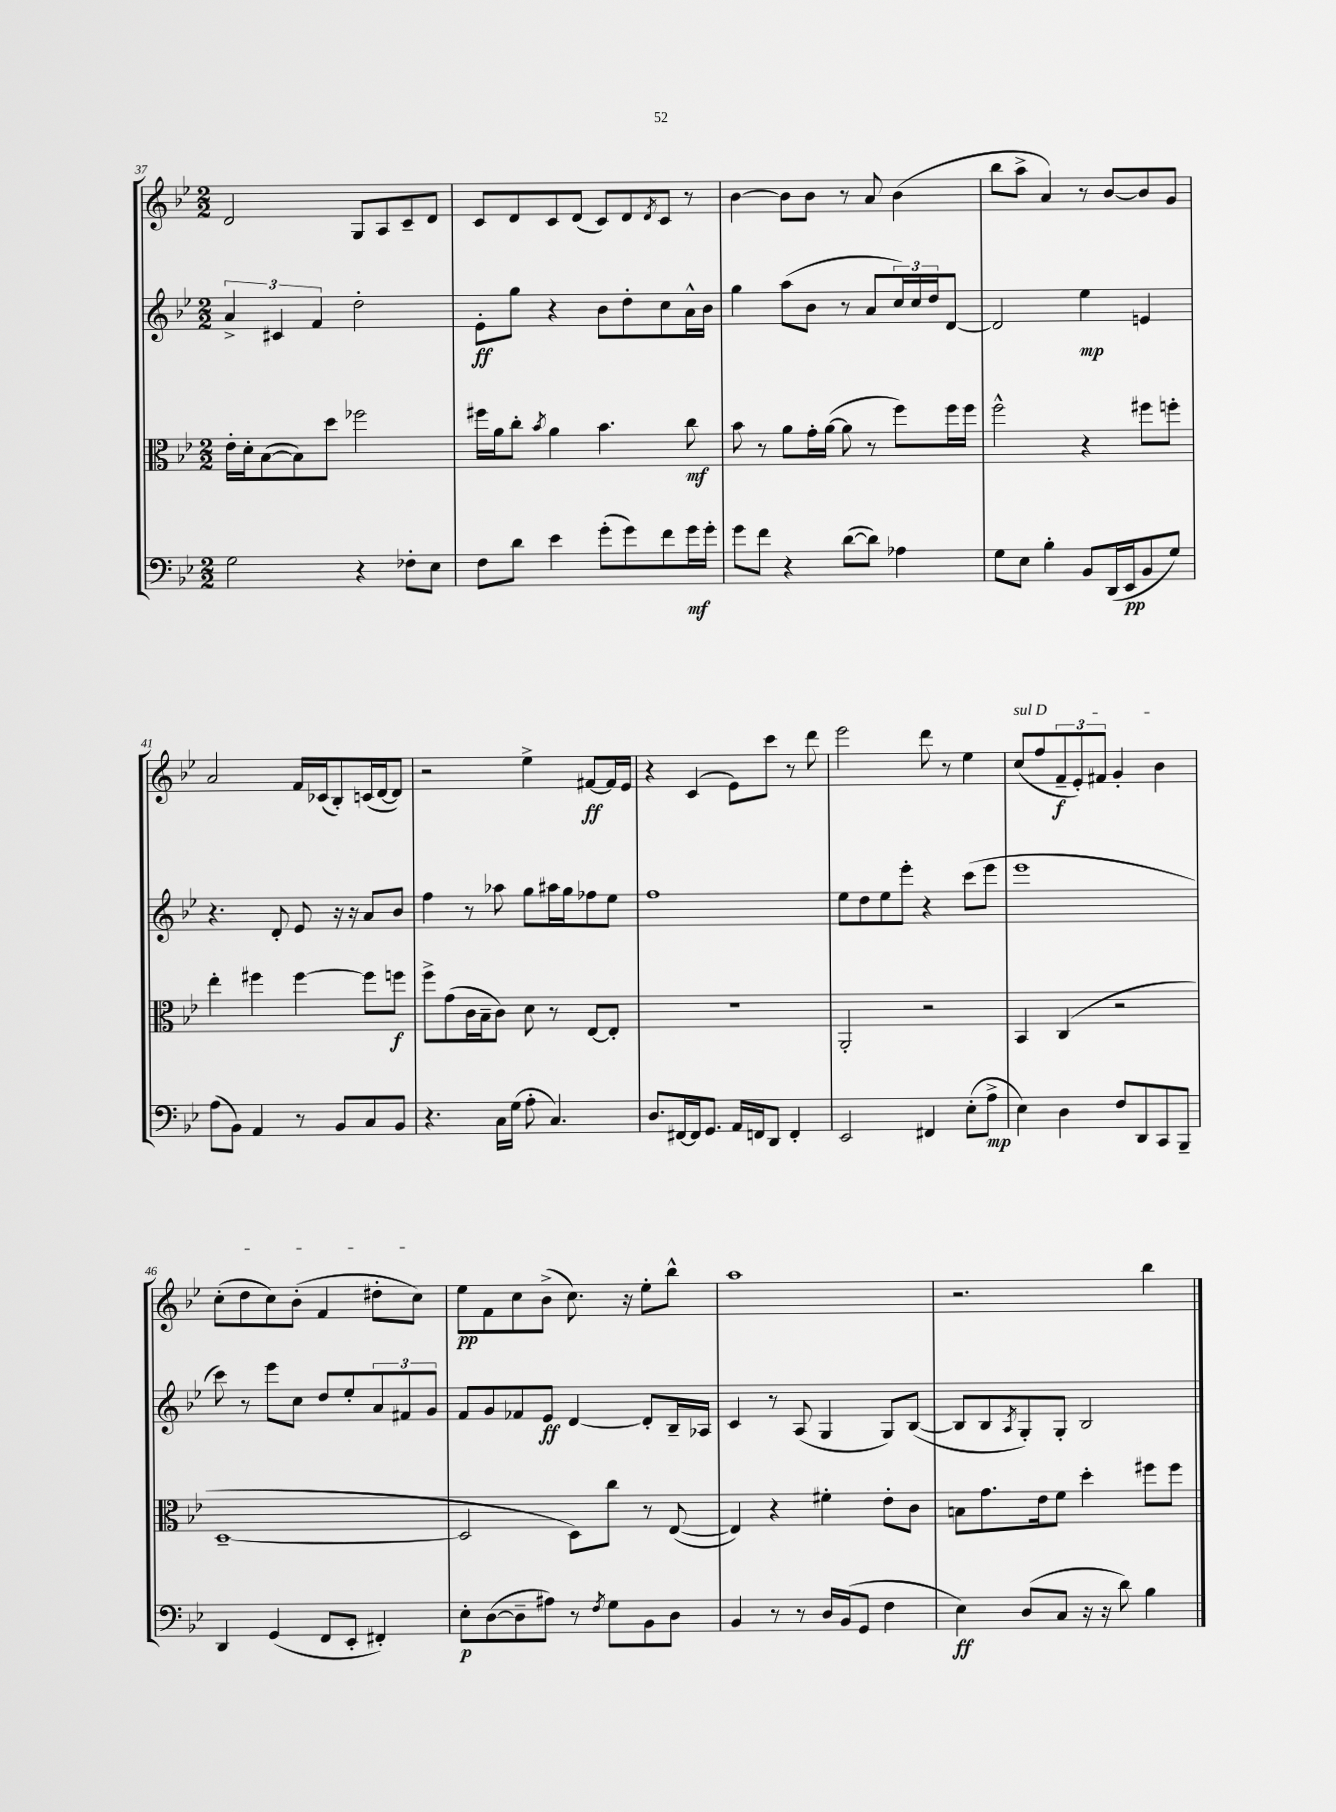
<<
\new StaffGroup <<
\new Staff = "s0" {
    \clef treble \key bes \major \numericTimeSignature \time 2/2
    d'2 g8 a8 c'8-- d'8 |
    c'8 d'8 c'8 d'8( c'8) d'8 \acciaccatura { d'8 } c'8 r8 |
    bes'4~ bes'8 bes'8 r8 a'8 bes'4( |
    bes''8 a''8-> a'4) r8 bes'8~ bes'8 g'8 |
    a'2 f'16 ces'16( bes8-.) c'16( d'16~ d'8) |
    r2 ees''4-> fis'8~\ff fis'16 ees'16 |
    r4 c'4( ees'8) c'''8 r8 d'''8 |
    ees'''2 d'''8 r8 ees''4 |
    \once \override TextSpanner.bound-details.left.text = \markup { \italic "sul D" } c''8\startTextSpan( f''8 \tuplet 3/2 { f'8--\f ees'8-.) fis'8 } g'4-. bes'4 |
    c''8-.( d''8 c''8) bes'8-.( f'4 dis''8-. c''8\stopTextSpan) |
    ees''8\pp f'8 c''8 bes'8->( c''8.) r16 ees''8-. bes''8-^ |
    a''1 |
    r2. bes''4 \bar "|." |
}
\new Staff = "s1" {
    \clef treble \key bes \major \numericTimeSignature \time 2/2
    \tuplet 3/2 { a'4-> cis'4 f'4 } d''2-. |
    ees'8-.\ff g''8 r4 bes'8 d''8-. c''8 a'16-^ bes'16 |
    g''4 a''8( bes'8 r8 a'8 \tuplet 3/2 { c''16) c''16 d''16 } d'8~ |
    d'2 ees''4\mp e'4 |
    r4. d'8-. ees'8 r16 r16 a'8 bes'8 |
    f''4 r8 aes''8 g''8 ais''16 g''16 fes''8 ees''8 |
    f''1 |
    ees''8 d''8 ees''8 ees'''8-. r4 c'''8( ees'''8 |
    ees'''1 |
    c'''8) r8 ees'''8 c''8 d''8 ees''8-. \tuplet 3/2 { a'8 fis'8 g'8 } |
    f'8 g'8 fes'8 ees'8\ff d'4~ d'8-. bes16-- aes16 |
    c'4 r8 a8( g4 g8) bes8~( |
    bes8 bes8 \acciaccatura { a8 } g8-.) g8-. bes2 \bar "|." |
}
\new Staff = "s2" {
    \clef alto \key bes \major \numericTimeSignature \time 2/2
    ees'16-. d'16-. bes8~( bes8) d''8 fes''2 |
    fis''16 a'16 c''8-. \acciaccatura { bes'8 } a'4 bes'4. c''8\mf |
    bes'8 r8 a'8 g'16-. a'16~( a'8 r8 f''8) f''16 f''16 |
    f''2-^ r4 fis''8 f''8-. |
    ees''4-. fis''4 fis''4~ fis''8 f''8\f |
    f''8-> g'8( c'16 bes16-- c'8) d'8 r8 ees8~ ees8-. |
    R1 |
    a,2-. r2 |
    bes,4 c4( r2 |
    d1~-- |
    d2 d8) c''8 r8 ees8~( |
    ees4) r4 fis'4-. ees'8-. c'8 |
    b8 g'8. ees'16 f'8 d''4-. fis''8 fis''8 \bar "|." |
}
\new Staff = "s3" {
    \clef bass \key bes \major \numericTimeSignature \time 2/2
    g2 r4 fes8-. ees8 |
    f8 d'8 ees'4 g'8-.( g'8) f'8 g'16\mf g'16-. |
    g'8 f'8 r4 d'8~( d'8) aes4 |
    g8 ees8 bes4-. bes,8 d,16( ees,16\pp bes,8 g8) |
    a8( bes,8) a,4 r8 bes,8 c8 bes,8 |
    r4. c16 g16( a8-. c4.) |
    d8. fis,16~ fis,16 g,8. a,16 f,16 d,8 f,4-. |
    ees,2 fis,4 ees8-.( a8->\mp |
    ees4) d4 f8 d,8 c,8 bes,,8-- |
    d,4 g,4( f,8 ees,8-. fis,4-.) |
    ees8-.\p d8~( d8-- ais8) r8 \acciaccatura { f8 } g8 bes,8 d8 |
    bes,4 r8 r8 d16 bes,16( g,8 f4 |
    ees4\ff) d8( c8 r16 r16 d'8) bes4 \bar "|." |
}
>>
>>
\layout { \context { \Score currentBarNumber = #37 } }
